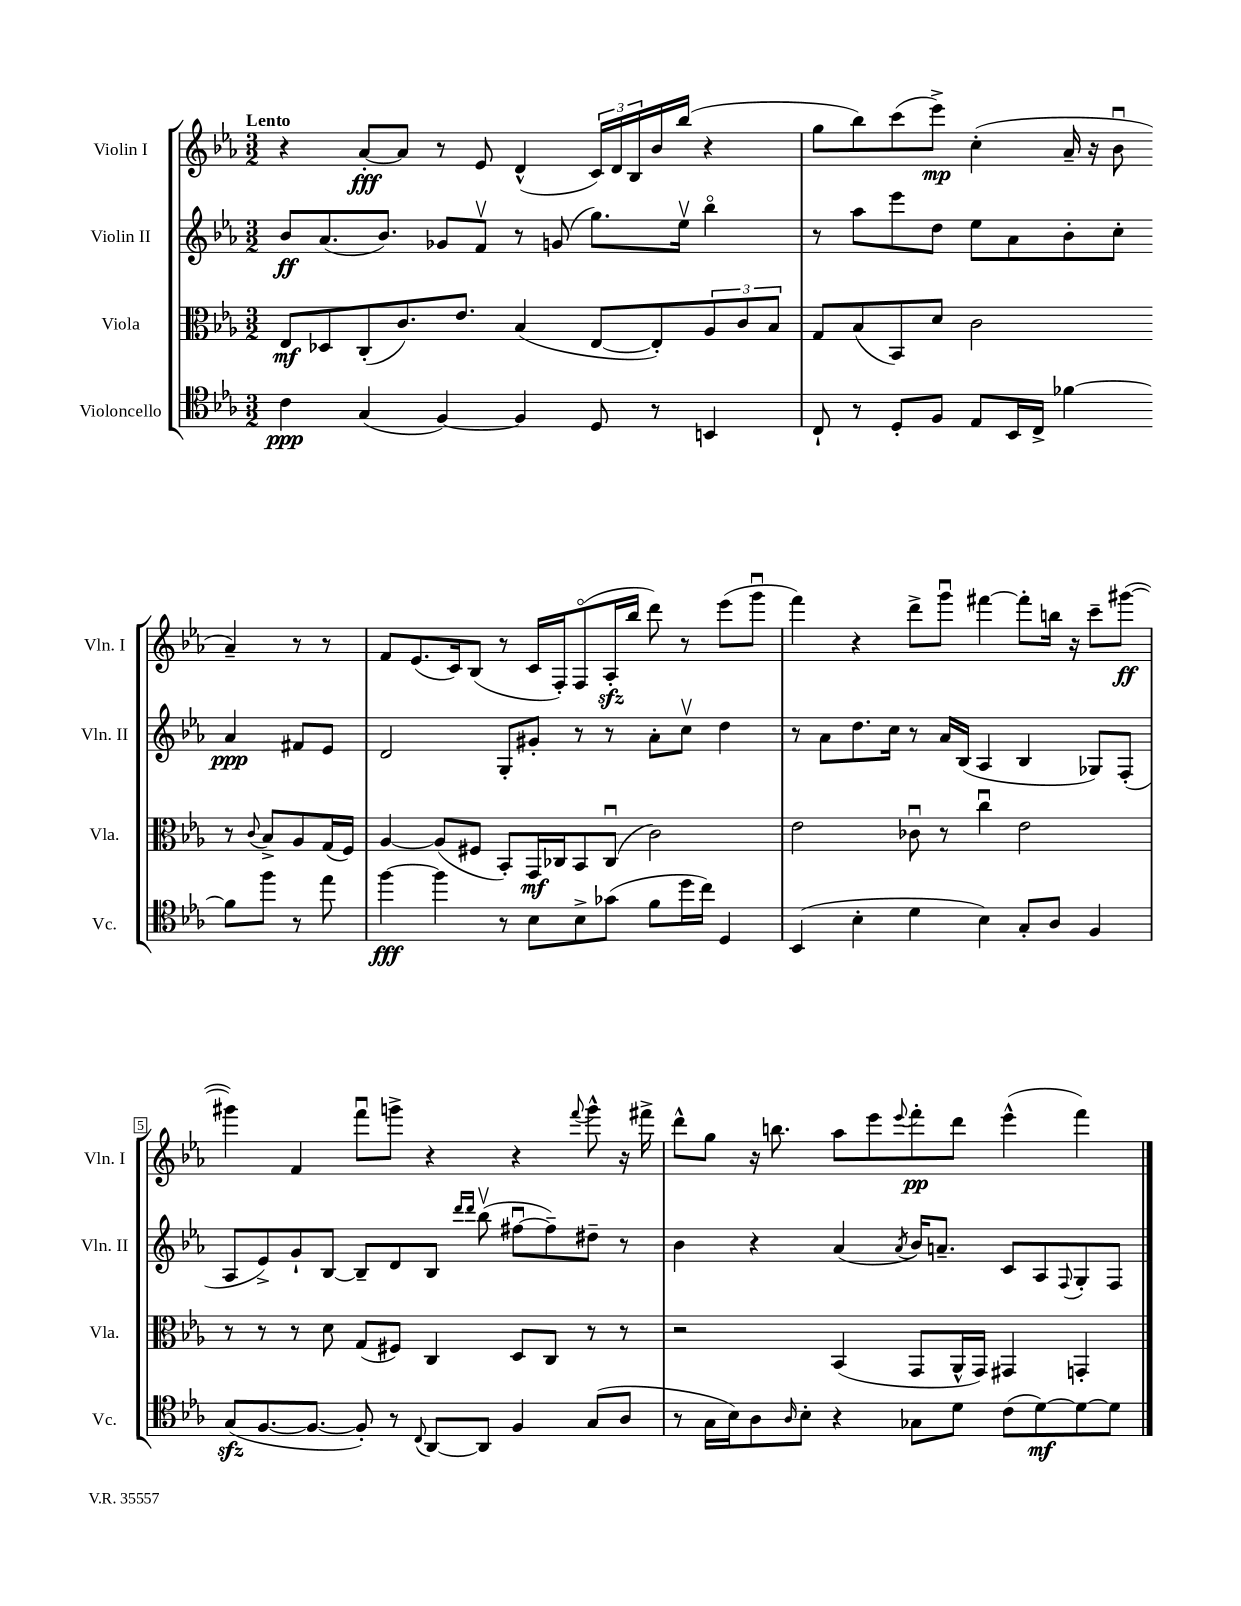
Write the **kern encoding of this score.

**kern	**dynam	**kern	**dynam	**kern	**dynam	**kern	**dynam
*part4	*part4	*part3	*part3	*part2	*part2	*part1	*part1
*staff4	*staff4	*staff3	*staff3	*staff2	*staff2	*staff1	*staff1
*I"Violoncello	*	*I"Viola	*	*I"Violin II	*	*I"Violin I	*
*I'Vc.	*	*I'Vla.	*	*I'Vln. II	*	*I'Vln. I	*
*clefC4	*	*clefC3	*	*clefG2	*	*clefG2	*
*k[b-e-a-]	*	*k[b-e-a-]	*	*k[b-e-a-]	*	*k[b-e-a-]	*
*M3/2	*	*M3/2	*	*M3/2	*	*M3/2	*
=1	=1	=1	=1	=1	=1	=1	=1
!	!	!	!	!	!	!LO:TX:a:B:t=Lento	!
4c\	ppp	8E-/L	mf	8b-/L	ff	4r	.
.	.	8D-X/	.	(8.a-/	.	.	.
(4G/	.	(8C'/	.	.	.	[8a-'/L	fff
.	.	.	.	8.b-/J)	.	.	.
.	.	8.c/)	.	.	.	8a-/J]	.
[4F/)	.	.	.	8g-X/L	.	8r	.
.	.	8.e-/J	.	.	.	.	.
.	.	.	.	8fv/J	.	8e-/	.
4F/]	.	(4B-/	.	8r	.	(4d^^/	.
.	.	.	.	(8gn/	.	.	.
8D/	.	[8E-/L	.	8.gg\L)	.	24c/LL)	.
.	.	.	.	.	.	24d/	.
.	.	.	.	.	.	24B-/	.
8r	.	8E-'/])	.	.	.	16b-/	.
.	.	.	.	16ee-v\Jk	.	(16bb-/JJ	.
4BBn/	.	12A-/	.	4bb-\	.	4r	.
.	.	12c/	.	.	.	.	.
.	.	12B-/J	.	.	.	.	.
=2	=2	=2	=2	=2	=2	=2	=2
8C`/	.	8G/L	.	8r	.	8gg\L	.
8r	.	(8B-/	.	8aa-\L	.	8bb-\)	.
8D'/L	.	8BB-/)	.	8eee-\	.	(8ccc\	.
8F/J	.	8d/J	.	8dd\J	.	8eee-^\J)	mp
8E-/L	.	2c\	.	8ee-\L	.	(4cc'\	.
16BB-/L	.	.	.	8a-\	.	.	.
16C^/JJ	.	.	.	.	.	.	.
[4f-X\	.	.	.	8b-'\	.	16a-~/	.
.	.	.	.	.	.	16r	.
.	.	.	.	8cc'\J	.	8b-u\	.
8f-\L]	.	8r	.	4a-/	ppp	4a-~/)	.
.	.	8qqc/	.	.	.	.	.
8ff\J	.	8B-^/L	.	.	.	.	.
8r	.	8A-/	.	8f#X/L	.	8r	.
8ee-\	.	(16G/L	.	8e-/J	.	8r	.
.	.	16F/JJ)	.	.	.	.	.
!!LO:LB:g=z
=3	=3	=3	=3	=3	=3	=3	=3
[4ff\	fff	[4A-/	.	2d/	.	8f/L	.
.	.	.	.	.	.	(8.e-/	.
4ff\]	.	(8A-/L]	.	.	.	.	.
.	.	.	.	.	.	16c/k)	.
.	.	8F#X/J	.	.	.	(8B-/J	.
8r	.	8BB-'/L)	.	8G'/L	.	8r	.
8B-\L	.	16GG/L	mf	8g#X'/J	.	16c/LL	.
.	.	16C-X/J	.	.	.	16F'/J)	.
8B-^\	.	8BB-/	.	8r	.	(8F/	.
(8g-X\J	.	(8C-u/J	.	8r	.	16A-zz'/L	.
.	.	.	.	.	.	16bb-/JJ	.
8f\L	.	2c\)	.	8a-'\L	.	8ddd\)	.
16dd\L	.	.	.	8ccv\J	.	8r	.
16cc\JJ)	.	.	.	.	.	.	.
4D/	.	.	.	4dd\	.	(8eee-\L	.
.	.	.	.	.	.	8gggu\J	.
=4	=4	=4	=4	=4	=4	=4	=4
(4BB-/	.	2e-\	.	8r	.	4fff\)	.
.	.	.	.	8a-\L	.	.	.
4B-'\	.	.	.	8.dd\	.	4r	.
.	.	.	.	16cc\Jk	.	.	.
4d\	.	8c-Xu\	.	8r	.	8ddd^\L	.
.	.	8r	.	16a-/LL	.	8gggu\J	.
.	.	.	.	(16B-/JJ	.	.	.
4B-\)	.	4ccu\	.	4A-/	.	[4fff#X\	.
8G'/L	.	2e-\	.	4B-/	.	8fff#'\L]	.
8A-/J	.	.	.	.	.	16bbn\Jk	.
.	.	.	.	.	.	16r	.
4F/	.	.	.	8G-X/L)	.	8ccc~\L	.
.	.	.	.	(8F'/J	.	([8ggg#X\J	ff
!!LO:LB:g=z
=5	=5	=5	=5	=5	=5	=5	=5
(8Gzz/L	.	8r	.	8A-/L	.	4ggg#X\])	.
[8.F/	.	8r	.	8e-^/)	.	.	.
.	.	8r	.	8g`/	.	4f/	.
8.F/J_	.	.	.	.	.	.	.
.	.	8d\	.	[8B-/J	.	.	.
8F'/])	.	(8G/L	.	8B-~/L]	.	8fffu\L	.
8r	.	8F#X/J)	.	8d/	.	8gggn^\J	.
8qqC/	.	.	.	.	.	.	.
[8AA-/L	.	4C/	.	8B-/J	.	4r	.
.	.	.	.	16qqddd/LL	.	.	.
.	.	.	.	16qqddd/JJ	.	.	.
8AA-/J]	.	.	.	(8bb-v\	.	.	.
4F/	.	8D/L	.	[8ff#Xu\L	.	4r	.
.	.	8C/J	.	8ff#~\])	.	.	.
.	.	.	.	.	.	8qqfff/	.
(8G/L	.	8r	.	8dd#X~\J	.	8ggg^^\	.
8A-/J	.	8r	.	8r	.	16r	.
.	.	.	.	.	.	16fff#X^\	.
=6	=6	=6	=6	=6	=6	=6	=6
8r	.	2r	.	4b-\	.	8ddd^^\L	.
16G\LL	.	.	.	.	.	8gg\J	.
16B-\J)	.	.	.	.	.	.	.
8A-\	.	.	.	4r	.	16r	.
.	.	.	.	.	.	8.bbn\	.
16qqA-/	.	.	.	.	.	.	.
8B-'\J	.	.	.	.	.	.	.
4r	.	(4BB-/	.	(4a-/	.	8aa-\L	.
.	.	.	.	.	.	8eee-\	.
.	.	.	.	8qa-/	.	8qqeee-/	.
8G-X\L	.	8GG/L	.	16b-/KL)	.	8fff'\	pp
.	.	.	.	8.an~/J	.	.	.
8d\J	.	16AA-^^/L	.	.	.	8ddd\J	.
.	.	16GG/JJ)	.	.	.	.	.
(8c\L	.	4GG#X/	.	8c/L	.	(4eee-^^\	.
[8d\)	mf	.	.	8A-/	.	.	.
.	.	.	.	8qqF/	.	.	.
8d\_	.	4GGn'/	.	8G'/	.	4fff\)	.
8d\J]	.	.	.	8F/J	.	.	.
==	==	==	==	==	==	==	==
*-	*-	*-	*-	*-	*-	*-	*-
